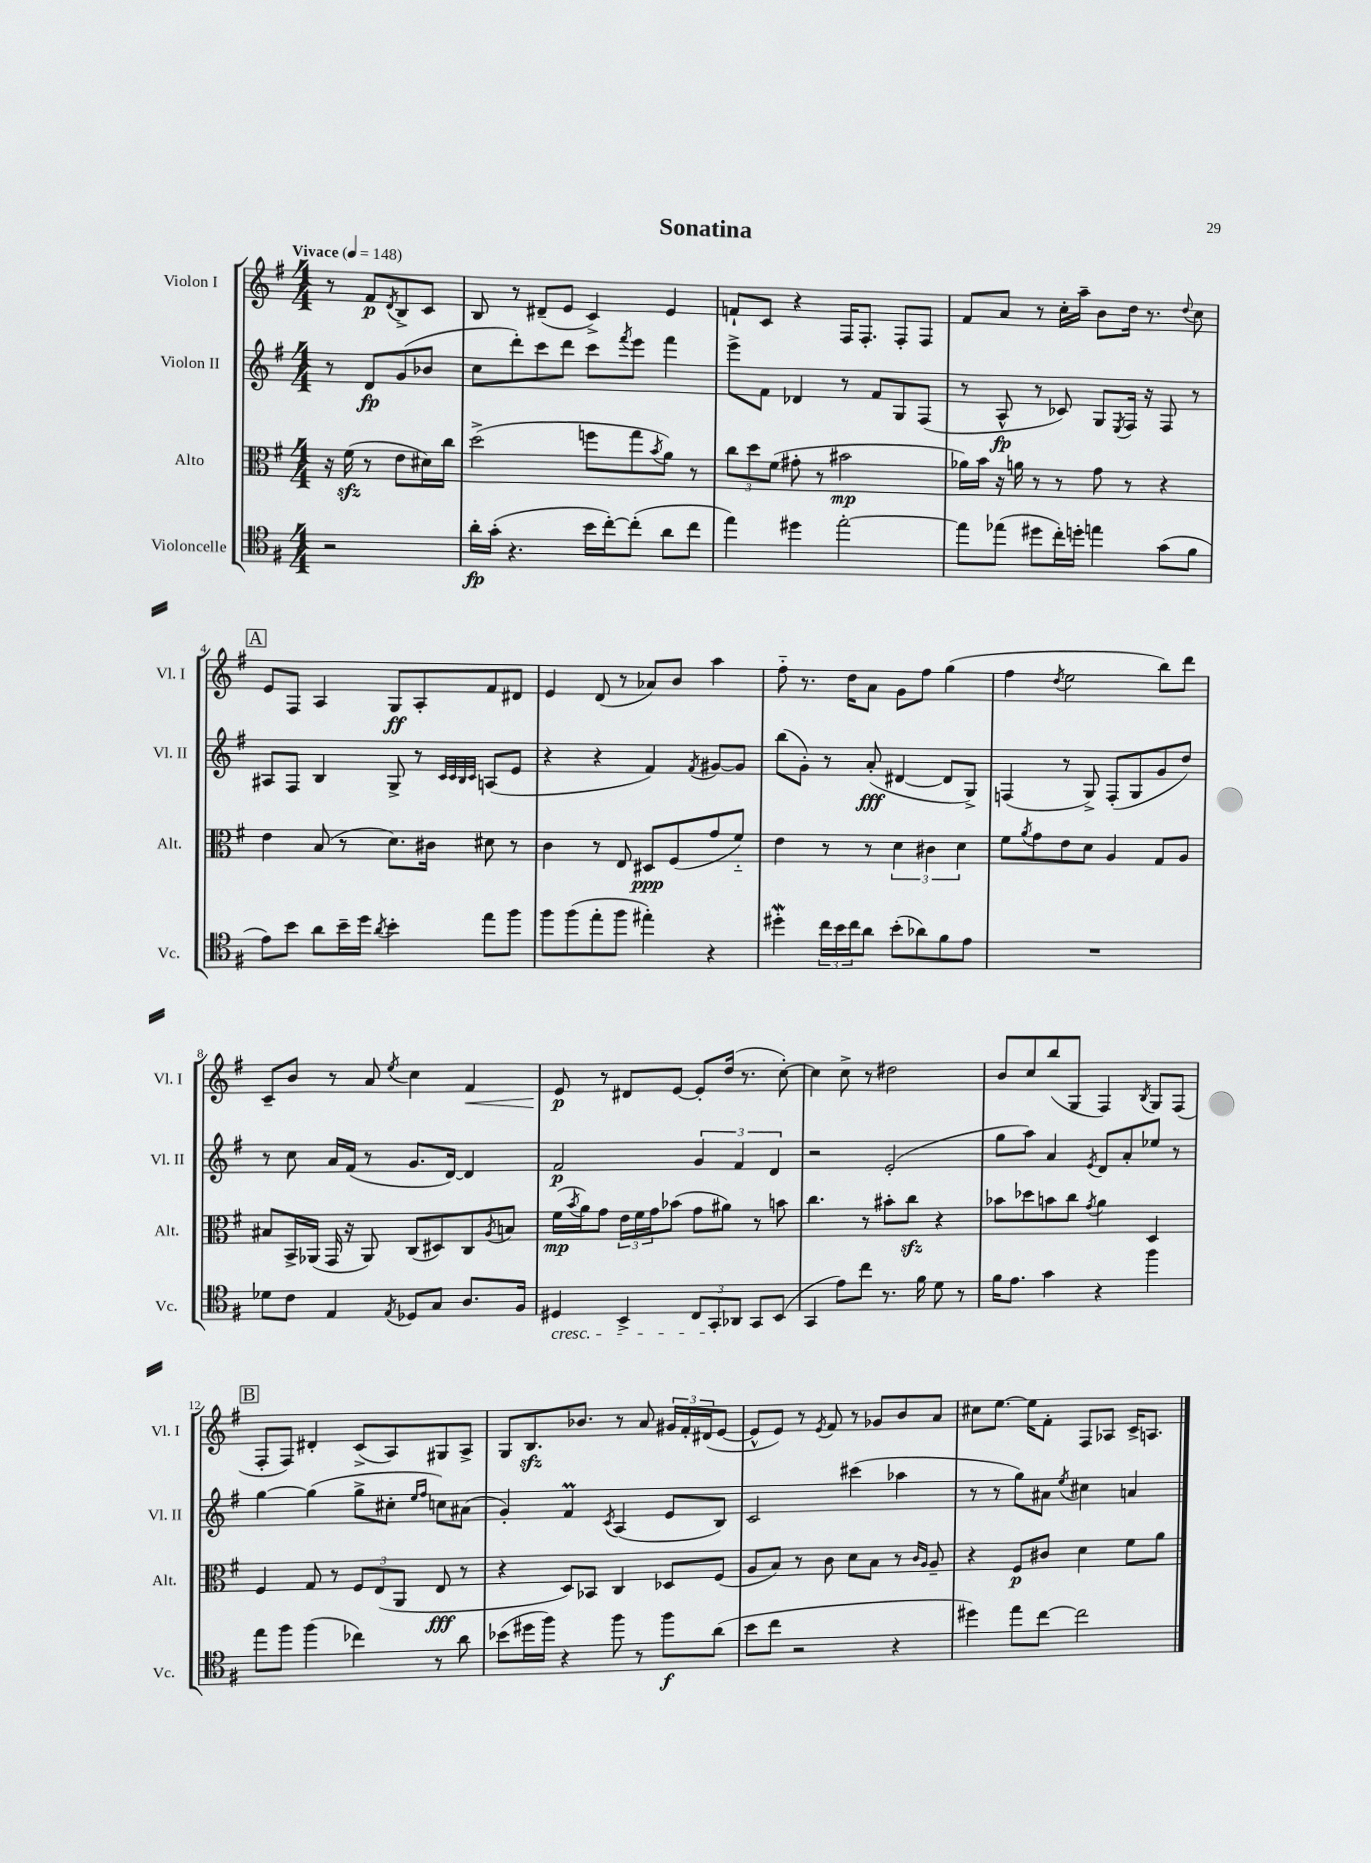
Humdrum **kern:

**kern	**kern	**kern	**kern
*staff4	*staff3	*staff2	*staff1
*clefC4	*clefC3	*clefG2	*clefG2
*k[f#]	*k[f#]	*k[f#]	*k[f#]
*M4/4	*M4/4	*M4/4	*M4/4
*MM148	*MM148	*MM148	*MM148
2r	16r	8r	8r
.	(16f#\	.	.
.	8r	8d/L	8f#/L
.	.	.	8qd/
.	8e\L	(8g/	8B^/
.	16d#\L)	8b-/J	8c/J
.	16cc\JJ	.	.
=	=	=	=
16a'\LL	(2dd^\	8cc\L	8B/
(16g'\JJ	.	.	.
4.r	.	8ddd'\)	8r
.	.	8ccc\	(8d#~/L
.	.	8ddd\J	8e/J
16b\LL	8ff\L	8ccc\L	4c^/)
[16cc'\J)	.	.	.
.	.	8qfff#/	.
(8cc'\]J	8gg\	8eee\J	.
.	8qb/	.	.
8a\L	8a\J)	4fff#\	4e/
8cc\J	8r	.	.
=	=	=	=
4ee\)	12cc\L	8eee^\L	8f`/L
.	12dd\	.	.
.	.	8f#\J	8c/J
.	(12f#\J	.	.
4dd#\	8g#'\	4d-/	4r
.	8r	.	.
[2ee'\	2b#\	8r	16F#/LK
.	.	.	8.F#'/J
.	.	8f#/L	.
.	.	8G/	8F#'/L
.	.	(8F#/J	8F#/J
=	=	=	=
8ee\]L	16a-\LL)	8r	8f#/L
.	16b\JJ	.	.
(8ee-\J	16r	8A^^/	8a/J
.	16a\	.	.
8dd#\L	8r	8r	8r
16cc'\L)	8r	8c-/)	16cc'\LL
16dd'\JJ	.	.	16aa~\JJ
4ee\	8g\	8G/L	8b\L
.	.	8qE/	.
.	8r	16F#/Jk	16dd\Jk
.	.	16r	8.r
(8g\L	4r	8F#/	.
.	.	.	8qqdd/
8f#\J	.	8r	8cc\
=	=	=	=
8e\L)	4e\	8A#/L	8e/L
8b\J	.	8F#/J	8F#/J
8a\L	(8B/	4B/	4A/
16b~\L	8r	.	.
16dd\JJ	.	.	.
8qa/	.	.	.
4b'\	8.d\L)	8G^/	8G/L
.	.	8r	8A'/
.	16c#\Jk	.	.
.	.	32qqc/LLL	.
.	.	32qqc/	.
.	.	32qqB/	.
.	.	32qqc/JJJ	.
8ee\L	8d#\	(8A/L	8f#/
8ff#\J	8r	8e/J	8d#/J
=	=	=	=
8ff#\L	4c\	4r	4e/
(8ff#\	.	.	.
8ee'\	8r	4r	(8d/
8ff#\J	8E/	.	8r
4ee#'\)	8D#/L	4f#/)	8a-/L)
.	(8F#/	.	8b/J
.	.	8qf#/	.
4r	8g/	[8g#/L	4aa\
.	8f#'~/J)	8g#/]J	.
=	=	=	=
4dd#'\	4e\	(8bb\L	8ff#'~\
.	.	8g'\J)	8.r
24cc\LL	8r	8r	.
24b\	.	.	.
.	.	.	16dd\LK
24cc\J	.	.	.
8a\J	8r	(8a'/	8a\J
(8b'\L	6d\	[4d#/	8g\L
8a-\)	.	.	8ff#\J
.	6c#\	.	.
8f#\	.	8d#/]L	(4gg\
.	6d\	.	.
8e\J	.	8G^/J)	.
=	=	=	=
1r	8f#\L	(4F/	4ff#\
.	8qa/	.	.
.	8g\	.	.
.	.	.	8qdd/
.	8e\	8r	2ee\
.	8d\J	8G^/)	.
.	4A/	(8F'/L	.
.	.	8G/	.
.	8G/L	8g/	8bb\L)
.	8A/J	8dd/J)	8ddd\J
=	=	=	=
8d-\L	8B#/L	8r	8c~/L
8c\J	16BB^/L	8cc\	8b/J
.	(16AA-/JJ	.	.
4E/	16GG/	16a/LL	8r
.	16r	(16f#/JJ	.
.	8AA-/)	8r	8a/
8qE/	.	.	8qee/
8D-/L	(8C/L	8.g/L	4cc\
8G/J	8D#/)	.	.
.	.	[16d/Jk)	.
8.A/L	8C/	4d/]	4f#/
.	8qA/	.	.
.	8B/J	.	.
16F#/Jk	.	.	.
=	=	=	=
4D#/	(16f#\LL	2f#/	8e/
.	8qb/	.	.
.	16a\J)	.	.
.	8g\J	.	8r
4BB^/	24e\LL	.	8d#/L
.	24f#\	.	.
.	24g\J	.	.
.	(8b-\J	.	[8e/J
12C/L	8g\L	6g/	8e'/]L
12GG'/	.	.	.
.	8a#\J)	.	(16dd/Jk
12AA-/J	.	6f#/	.
.	.	.	8.r
8GG/L	8r	.	.
.	.	6d/	.
(8BB/J	8b\	.	[8cc'\)
=	=	=	=
4GG/	4.cc\	2r	4cc\]
8e\L)	.	.	8cc^\
8cc\J	8r	.	8r
8.r	8b#'\L	(2e'/	2dd#\
.	8cc\J	.	.
16f#\	.	.	.
8d\	4r	.	.
8r	.	.	.
=	=	=	=
16f#\LK	8b-\L	8gg\L	8b/L
8.e\J	.	.	.
.	8dd-\	8aa\J)	8cc/
4g\	8b\	4a/	(8bb/
.	8cc\J	.	8G/J
.	8qg/	8qe/	.
4r	4a\	8d/L	4F#/)
.	.	8a'/	.
.	.	.	8qB/
4ff#\	4D/	8ee-/J	8G/L
.	.	8r	(8F#/J
=	=	=	=
8ee\L	4F#/	[4gg\	8F#'/L
8ff#\J	.	.	8F#/J)
(4ff#\	8G/	(4gg\]	4d#'/
.	8r	.	.
4cc-\)	12F#/L	8gg^\L	(8c^/L
.	(12E/	.	.
.	.	8cc#'\J	8A/)
.	12AA/J	.	.
.	.	16qqee/LL	.
.	.	16qqff#/JJ	.
8r	8E/	8cc\L)	8G#/
8a\	8r	(8a#\J	8A^/J
=	=	=	=
(8b-\L	4r	4g'/)	8G/L
16dd#\L	.	.	8.B/
16ff#\JJ)	.	.	.
4r	8D/L)	4f#/	.
.	.	.	8.b-/J
.	8BB-/J	.	.
.	.	8qc/	.
8ff#\	4C/	(4A/	8r
8r	.	.	8a/
8ff#\L	8D-/L	8e/L	24g#/LL
.	.	.	24f#'/
.	.	.	(24d#/J
(8a\J	(8F#/J	8B/J)	[8e/J
=	=	=	=
8b\L	8A/L	2c/	8e^^/]L
8cc\J	8B/J)	.	8e/J)
2r	8r	.	8r
.	.	.	8qe/
.	8c\	.	8f#/
.	8d\L	(4ccc#\	8r
.	8B\J	.	8g-/L
4r	8r	4aa-\	8b/
.	16qqc/LL	.	.
.	16qqA/JJ	.	.
.	8A~/	.	8a/J
=	=	=	=
4dd#\)	4r	8r	8cc#\L
.	.	8r	[8.ee\J
8ee\L	8F#/L	8gg\L)	.
.	.	.	16ee\]LK
[8cc\J	8c#/J	8a#\J	8f#'\J
.	.	8qee/	.
2cc\]	4d\	4cc#\	8F#/L
.	.	.	8A-/J
.	8f#\L	4a/	16c^/LK
.	.	.	8.A/J
.	8a\J	.	.
==	==	==	==
*-	*-	*-	*-
